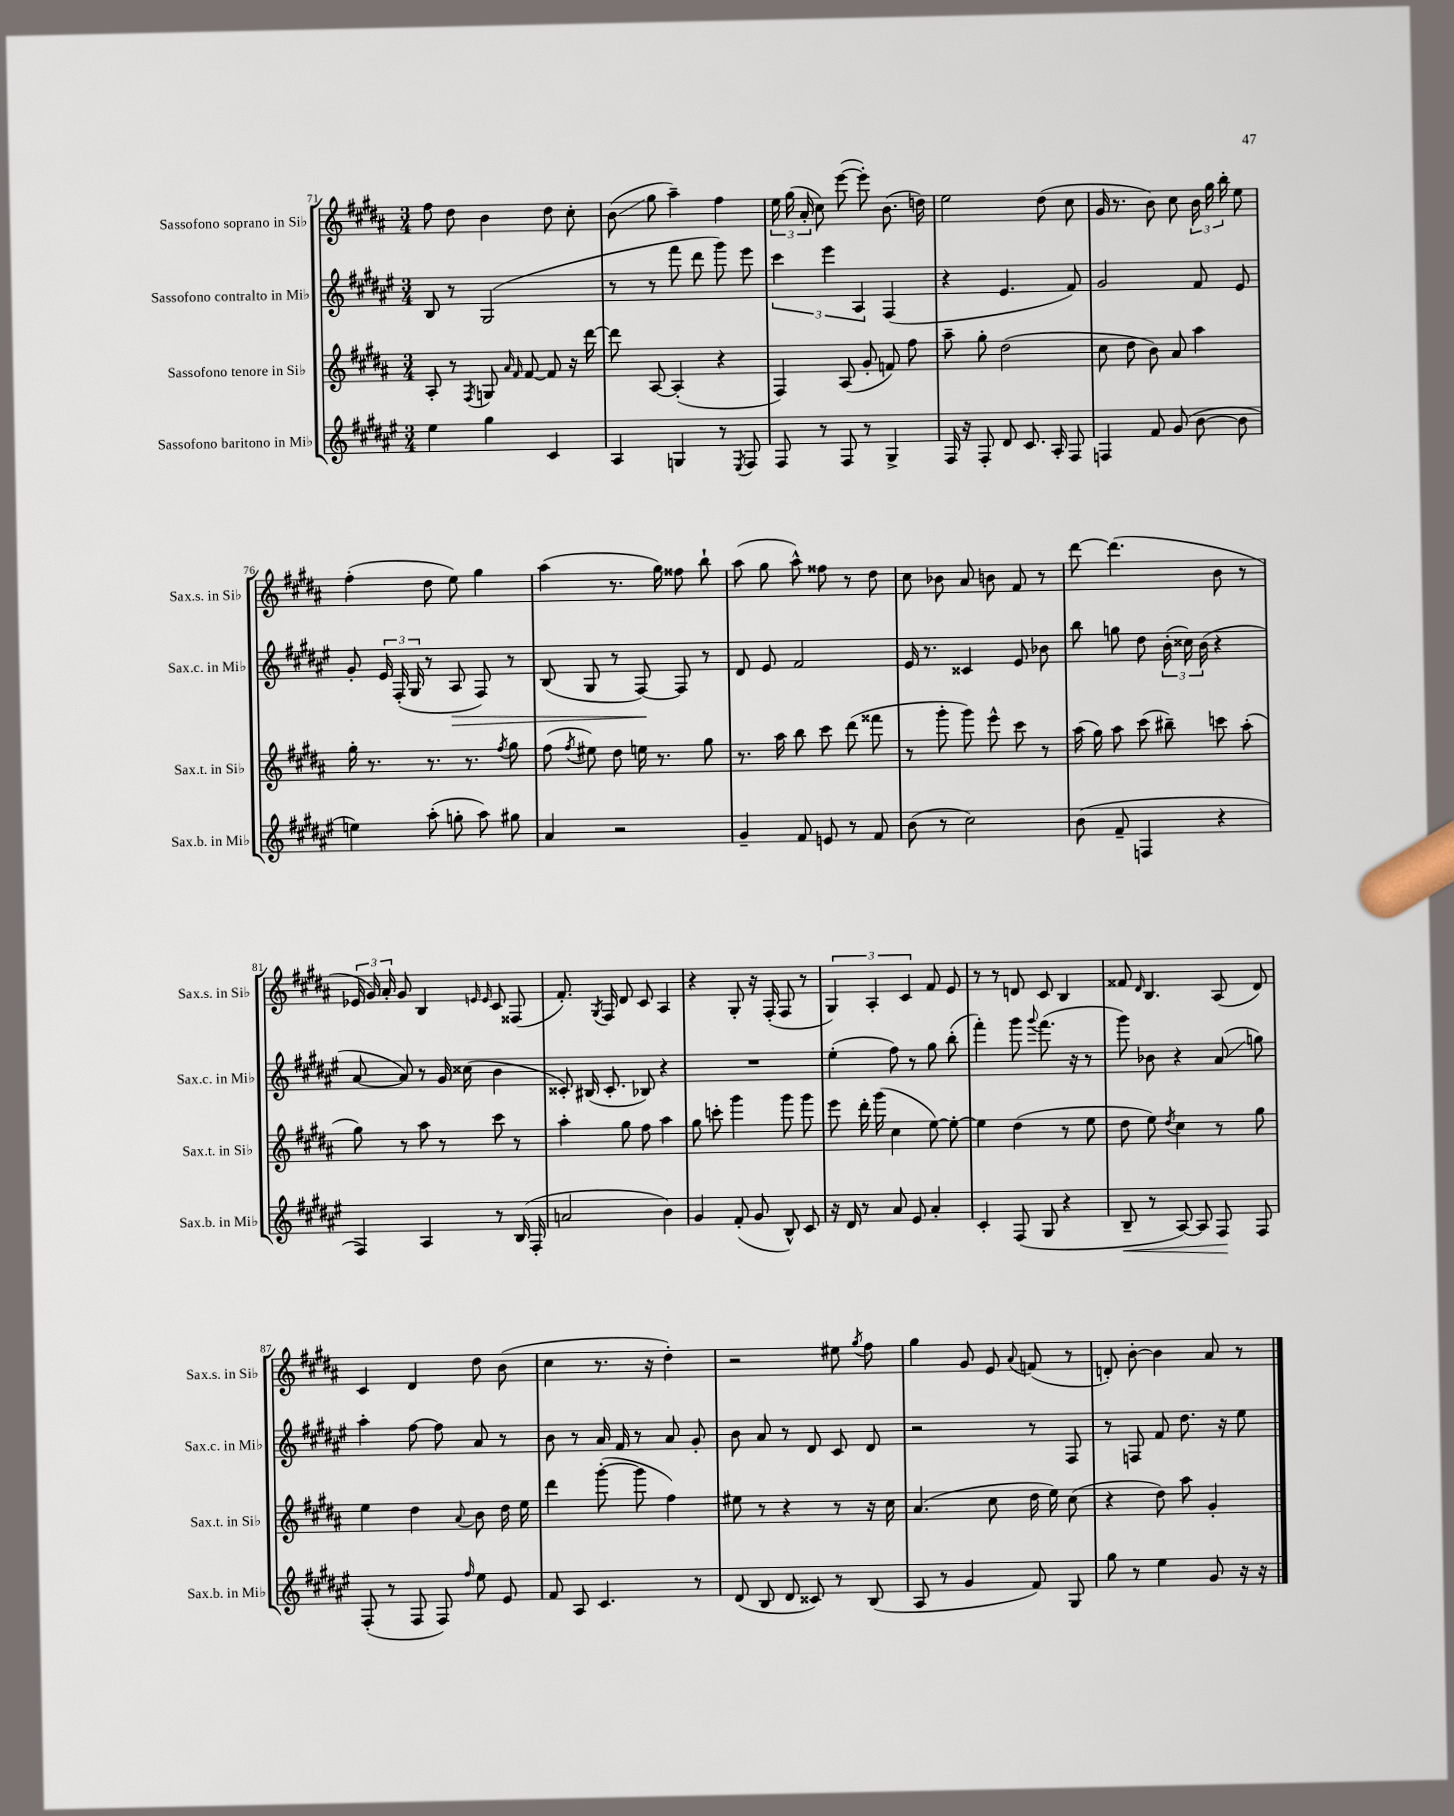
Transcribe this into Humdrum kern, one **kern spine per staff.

**kern	**kern	**kern	**kern
*staff4	*staff3	*staff2	*staff1
*clefG2	*clefG2	*clefG2	*clefG2
*k[f#c#g#d#a#e#]	*k[f#c#g#d#a#]	*k[f#c#g#d#a#e#]	*k[f#c#g#d#a#]
*M3/4	*M3/4	*M3/4	*M3/4
4ee#\	8A#'/	8B/	8ff#\
.	8r	8r	8dd#\
.	8qF#/	.	.
4gg#\	8G/	(2G#/	4b\
.	16qqa#/	.	.
.	16qqf#/	.	.
.	[8f#/	.	.
4c#/	8f#/]	.	8dd#\
.	16r	.	8cc#'\
.	[16ddd#\	.	.
=	=	=	=
4A#/	8ddd#\]	8r	(8b\
.	[8A#/	8r	8gg#\
4G/	(4A#'/]	8fff#\	4aa#~\)
.	.	8ddd#\	.
8r	4r	8ggg#\)	4ff#\
8qE#/	.	.	.
8F#/	.	8eee#\	.
=	=	=	=
8F#/	4F#/)	6ccc#\	24ee\
.	.	.	(24gg#\
.	.	.	24a#'/
8r	.	.	8cc#\)
.	.	6eee#\	.
8F#/	(8A#/	.	([8eee\
.	.	6A#/	.
8r	8g#'/	.	8eee'\])
4G#^/	8f/)	(4F#/	(8.b\
.	8ff#\	.	.
.	.	.	16dd\)
=	=	=	=
16F#/	8aa#~\	4r	2ee\
16r	.	.	.
8F#'/	8gg#'\	.	.
8d#/	(2dd#\	4.e#/	.
8.c#/	.	.	.
.	.	.	(8dd#\
16A#'/	.	.	.
8F#/	.	8f#/)	8cc#\
=	=	=	=
4F/	8cc#\	2g#/	16g#/
.	.	.	8.r
.	8dd#\	.	.
8f#/	8b\)	.	8b\)
(8g#/	8a#/	.	8cc#\
[8b\	4aa#\	8f#/	24b\
.	.	.	24gg#\
.	.	.	24bb'\
8b\]	.	8e#/	8ee\
=	=	=	=
4ee\)	16gg#'\	8g#'/	(4ff#'\
.	8.r	.	.
.	.	24e#/	.
.	.	(24F#'/	.
.	.	24G#/	.
(8aa#'\	8.r	8r	8dd#\
8gg'\	.	8A#/	8ee\)
.	8.r	.	.
8aa#\)	.	8F#/)	4gg#\
.	8qff#/	.	.
8gg#\	8gg#\	8r	.
=	=	=	=
4a#/	(8ff#\	(8B/	(4aa#\
.	8qff#/	.	.
.	8ee#\)	8G#/	.
2r	8dd#\	8r	8.r
.	16ee\	[8F#/)	.
.	8.r	.	16gg#\)
.	.	8F#/]	8ff##\
.	8gg#\	8r	8bb`\
=	=	=	=
4g#~/	8.r	8d#/	(8aa#\
.	.	8e#/	8gg#\
.	16aa#\	.	.
8f#/	8bb\	2f#/	8aa#^^\)
8e/	8ccc#\	.	8ff##\
8r	(8ddd#\	.	8r
8f#/	8fff##\	.	8dd#\
=	=	=	=
(8b\	8r	16e#/	8cc#\
.	.	8.r	.
8r	8ggg#'\	.	8b-\
2cc#\)	8ggg#\)	4c##/	8a#/
.	8eee^^\	.	8b\
.	8ccc#\	8e#/	8f#/
.	8r	8b-\	8r
=	=	=	=
(8b\	(16aa#\	8bb\	[8ddd#\
.	16gg#\)	.	.
8f#~/	8aa#\	8gg\	(4.ddd#\]
4F/	(8ccc#\	8dd#\	.
.	8bb#~\)	(24b'\	.
.	.	24cc##\)	.
.	.	(24b\	.
4r	8ccc\	4r	8b\
.	(8aa#'\	.	8r
=	=	=	=
4F#/)	8gg#\)	[8a#/	24e-/
.	.	.	24g#/)
.	.	.	24a#'/
.	8r	8a#/])	8g#/
4A#/	8aa#\	8r	4B/
.	8r	16g#/	.
.	.	(16cc##\	.
.	.	.	16qqe/
.	.	.	16qqe/
8r	8ccc#\	4b\	8c#/
(16B/	8r	.	(8F##/
16F#'/	.	.	.
=	=	=	=
2a/	4aa#'\	8c##'/)	8.f#'/)
.	.	(16B#/	.
.	.	.	8qG#/
.	.	8.c##'/	16F#/
.	8gg#\	.	8d#/
.	8ff#\	8B-/)	8c#/
4b\)	4aa#\	4r	4A#/
=	=	=	=
4g#/	8gg#\	2.r	4r
.	8ccc'\	.	.
(8f#'/	4ggg#\	.	8G#'/
8g#/	.	.	16r
.	.	.	(16F#'/
8B^^/)	8ggg#\	.	8F#/
8c#/	8ggg#\	.	8r
=	=	=	=
16r	8eee\	(4ee#'\	6G#/)
16d#/	.	.	.
8r	16ddd#'\	.	.
.	.	.	6A#'/
.	(16ggg#\	.	.
8a#/	4cc#\	8ff#\)	.
.	.	.	6c#/
8e#/	.	8r	.
4a#'/	[8ee\)	8gg#\	8f#/
.	8ee'\_	(8bb'\	8e/
=	=	=	=
4c#'/	4ee\]	4fff#'\)	8r
.	.	.	8r
(8F#/	(4dd#\	8ggg#\	8d/
.	.	8qqggg#/	.
8G#/	.	(8.fff#\	8c#/
4r	8r	.	4B/
.	.	16r	.
.	8ee\	8r	.
=	=	=	=
8B~/	8dd#\	8ggg#\)	8f##/
.	.	.	16qqd#/
8r	8ee\)	8b-\	4.B/
.	8qdd#/	.	.
[8A#/)	4cc#\	4r	.
8A#/]	.	.	.
8F#/	8r	(8a#/	(8A#/
8F#/	8gg#\	8gg\)	8d#/)
=	=	=	=
(8F#'/	4ee\	4aa#'\	4c#/
8r	.	.	.
8F#/	4dd#\	[8ff#\	4d#/
8F#/)	.	8ff#\]	.
16qqff#/	8qqa#/	.	.
8ee#\	8b\	8a#/	8dd#\
8e#/	16dd#\	8r	(8b\
.	16ee\	.	.
=	=	=	=
8f#/	4ddd#\	8b\	4cc#\
8A#/	.	8r	.
4.c#/	([8ggg#'\	16a#/	8.r
.	.	16f#/	.
.	8ggg#\]	8r	.
.	.	.	16r
.	4ff#\)	8a#/	4dd#'\)
8r	.	8g#'/	.
=	=	=	=
(8d#/	8ee#\	8b\	2r
8B/	8r	8a#/	.
8d#/	4r	8r	.
8c##/)	.	8d#/	.
8r	8r	8c#/	8ee#\
.	.	.	8qgg#/
(8B/	16r	8d#/	8ff#\
.	16cc#\	.	.
=	=	=	=
8A#/	(4.a#/	2r	4gg#\
8r	.	.	.
4g#/	.	.	8g#/
.	8cc#\	.	8e/
.	.	.	8qqa#/
8f#/)	16dd#\	8r	(8f/
.	16ee\)	.	.
8G#/	(8cc#\	8F#/	8r
=	=	=	=
8gg#\	4r	8r	8d'/)
8r	.	8F/	[8b'\
4ee#\	8dd#\)	8f#/	4b\]
.	8aa#\	8.dd#\	.
8g#/	4g#'/	.	8a#/
.	.	16r	.
16r	.	8ee#\	8r
16r	.	.	.
==	==	==	==
*-	*-	*-	*-
